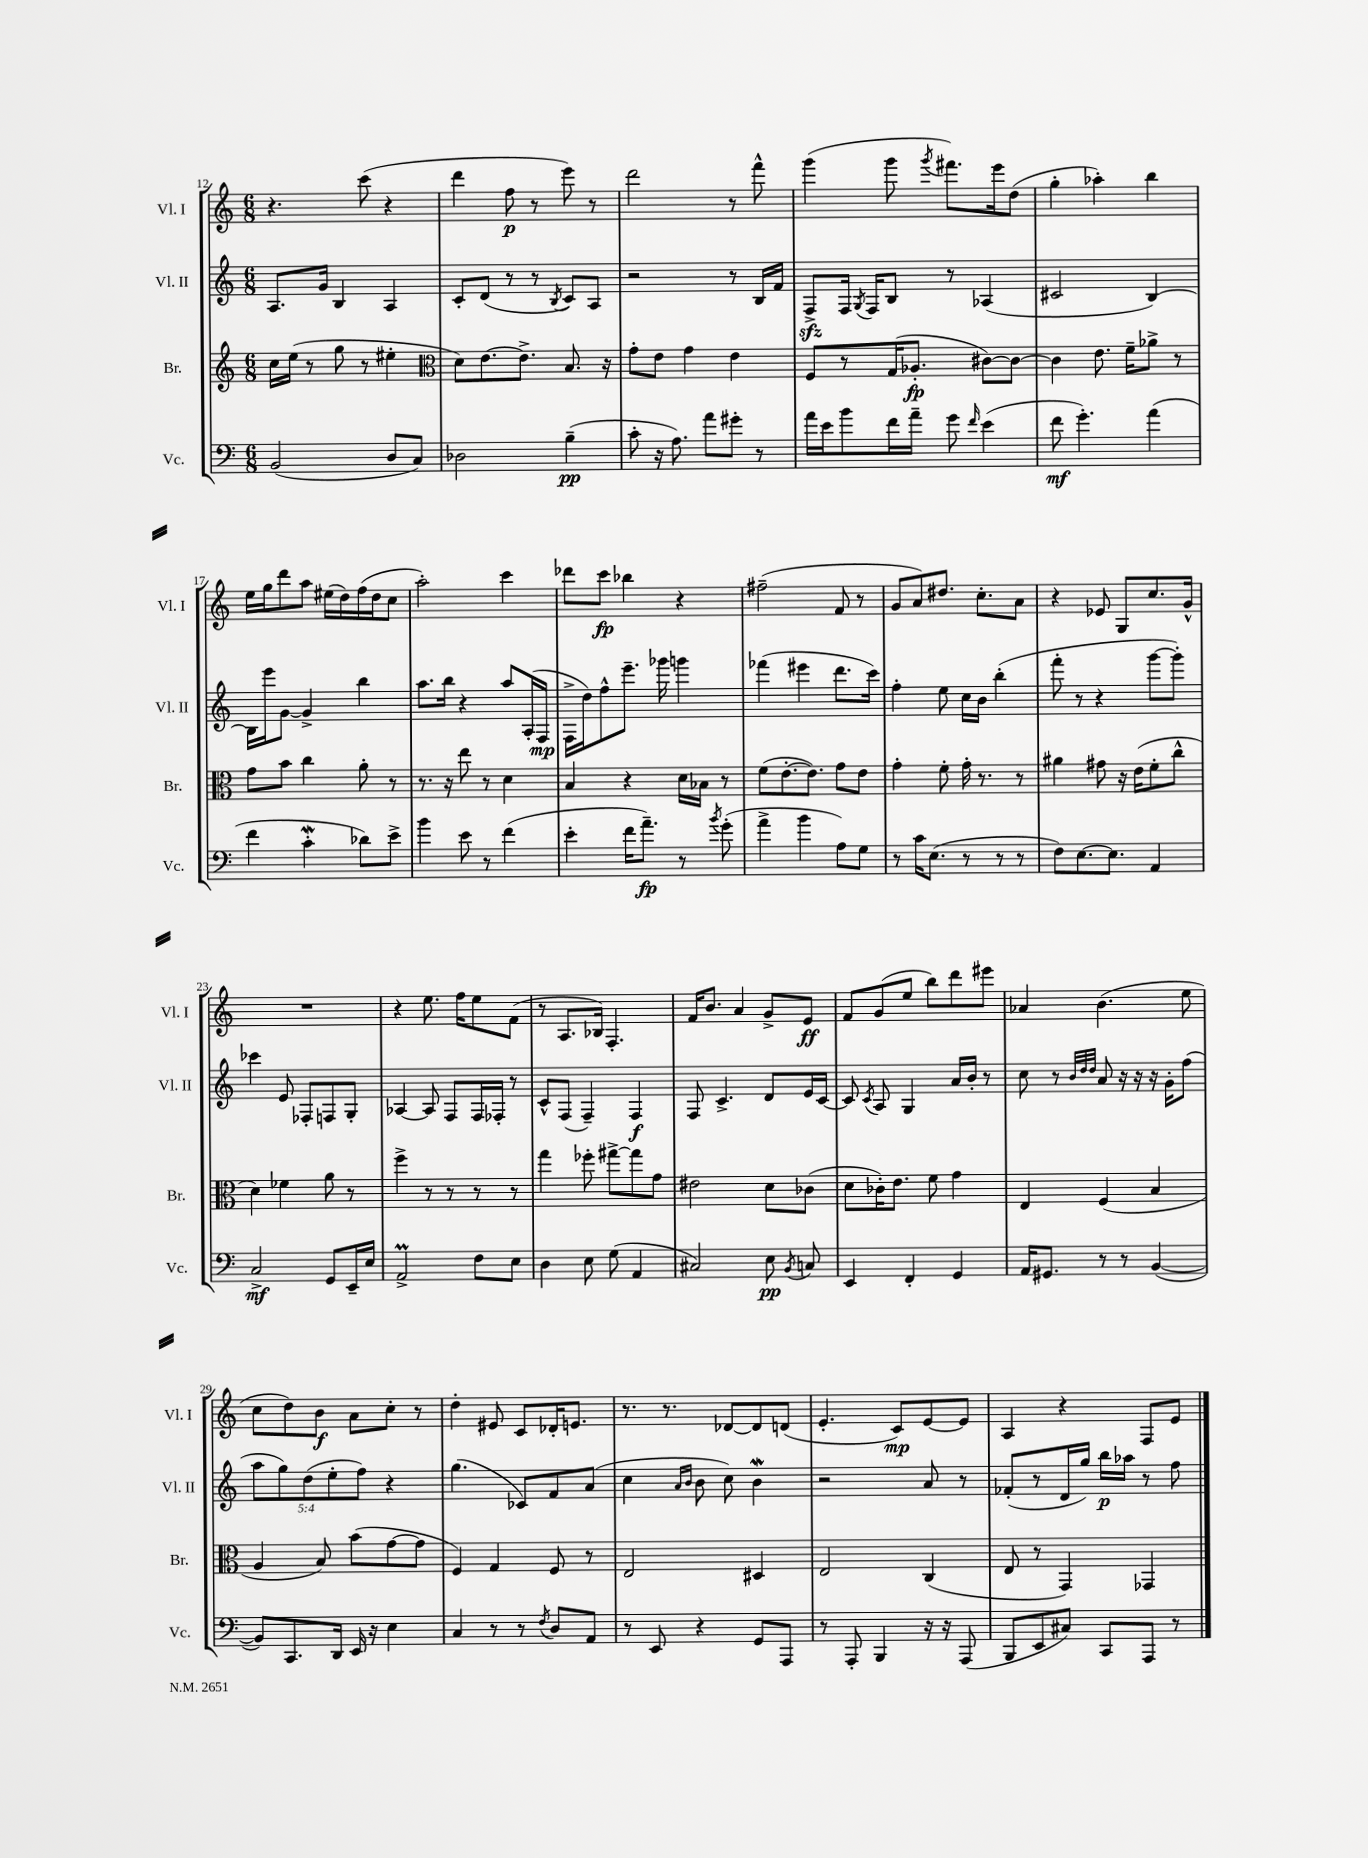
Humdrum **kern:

**kern	**kern	**kern	**kern
*staff4	*staff3	*staff2	*staff1
*clefF4	*clefG2	*clefG2	*clefG2
*k[]	*k[]	*k[]	*k[]
*M6/8	*M6/8	*M6/8	*M6/8
(2BB/	16cc\LL	8.A/L	4.r
.	(16ee\JJ	.	.
.	8r	.	.
.	.	16g/Jk	.
.	8gg\	4B/	.
.	8r	.	(8ccc\
8D/L	4ee#'\	4A/	4r
8C/J)	.	.	.
=	=	=	=
*	*clefC3	*	*
2D-\	8d\L)	8c'/L	4ddd\
.	[8.e\	(8d/J	.
.	.	8r	8ff\
.	8.e^\]J	.	.
.	.	8r	8r
.	.	8qB/	.
(4B~\	8.B/	8c/L)	8eee\)
.	.	8A/J	8r
.	16r	.	.
=	=	=	=
8c'\	8g'\L	2r	2ddd\
16r	8e\J	.	.
8.A\)	.	.	.
.	4g\	.	.
8a\L	.	.	.
8g#'\J	4e\	8r	8r
8r	.	16B/LL	8fff^^\
.	.	16f/JJ	.
=	=	=	=
16a\LL	8F/L	8F^/L	(4ggg\
16e\J	.	.	.
8b\	8r	16F/Jk	.
.	.	8qG/	.
.	.	16F/LK	.
16f\L	(16G/K	8B/J	8ggg\
16a~\JJ	8.A-'/J	.	.
.	.	.	8qggg/
8g\	.	8r	8.fff#\L)
16qqf/	.	.	.
(4e\	[8c#\L)	(4A-/	.
.	.	.	16eee\k
.	8c#\_J	.	(8dd\J
=	=	=	=
8f\	4c#\]	2c#/	4gg'\
4.g'\)	.	.	.
.	8.e\	.	4aa-'\)
.	16f~\LK	.	.
(4a\	8a-^\J	[4B/)	4bb\
.	8r	.	.
=	=	=	=
4f\	8g\L	16B\]LL	16ee\LL
.	.	16eee\J	16gg\J
.	8b\J	[8g\J	8ddd\
4c'\	4cc\	4g^/]	8aa\J
.	.	.	(16ee#\LL
.	.	.	16dd\)
8d-\L)	8a'\	4bb\	(16ff\
.	.	.	16dd\J
8e^\J	8r	.	8cc\J
=	=	=	=
4b\	8.r	8.aa\L	2aa'\)
.	16r	16bb\Jk	.
8e\	8ee\	4r	.
8r	8r	.	.
(4f\	4d\	8aa/L	4ccc\
.	.	(16A'/L	.
.	.	16F/JJ	.
=	=	=	=
4e'\	4B/	16F^\LL	8ddd-\L
.	.	16dd\J)	.
.	.	8ff^^\	8ccc\J
16f\LK	4r	8.eee~\J	4bb-\
8.a~\J)	.	.	.
.	.	16ggg-\	.
8r	16d\LL	4ggg\	4r
.	16B-\JJ	.	.
8qb/	.	.	.
(8g'\	8r	.	.
=	=	=	=
4a^\	(8f\L	(4fff-\	(2ff#~\
.	[8.e'\	.	.
4b\	.	4eee#\	.
.	8.e\]J)	.	.
8A\L)	8g\L	8.ddd\L	8f/
8G\J	8e\J	.	8r
.	.	16ccc\Jk)	.
=	=	=	=
8r	4g'\	4ff'\	8g/L
16c\LK	.	.	8a/)
(8.E\J	.	.	.
.	8f'\	8ee\	8.dd#/J
8r	16g'\	16cc\LL	.
.	8.r	16b\JJ	8.cc'\L
8r	.	(4bb'\	.
8r	8r	.	8a\J
=	=	=	=
8F\L)	4a#\	8fff'\	4r
[8.E\	.	8r	.
.	8g#\	4r	8e-/
8.E\]J	.	.	.
.	16r	.	8G/L
.	(16e\LK	.	.
4AA/	8f'\	[8ggg\L	8.cc/
.	8cc^^\J	8ggg'\]J)	.
.	.	.	16g^^/Jk
=	=	=	=
2C^/	4d\)	4ccc-\	2.r
.	4f-\	8e/	.
.	.	8F-'/L	.
8GG/L	8a\	8F/	.
16EE~/L	8r	8G'/J	.
16E/JJ	.	.	.
=	=	=	=
2AA^/	4ff^\	[4A-/	4r
.	8r	8A-/]	8.ee\
.	8r	8F/L	.
.	.	.	16ff\LK
8F\L	8r	16F/L	8ee\
.	.	16F-'/JJ	.
8E\J	8r	8r	(8f\J
=	=	=	=
4D\	4gg\	8c^^/L	8r
.	.	(8F/J	8.A/L
8E\	8ff-'\	4F~/)	.
.	.	.	16B-/Jk)
(8G\	[8gg#^\L	.	4.F'/
4AA/	8gg#\]	4F/	.
.	8g\J	.	.
=	=	=	=
2C#/)	2e#\	8F/	16f/LK
.	.	.	8.b/J
.	.	4.c^/	.
.	.	.	4a/
8E\	8d\L	8d/L	8g^/L
8qBB/	.	.	.
8C/	(8c-\J	16e/L	8e/J
.	.	[16c/JJ	.
=	=	=	=
4EE/	8d\L	8c/]	8f/L
.	.	8qc/	.
.	16c-'\K)	8A/	(8g/
.	8.e\J	.	.
4FF'/	.	4G/	8ee/J
.	8f\	.	8bb\L)
4GG/	4g\	16a/LL	8ddd\
.	.	16b'/JJ	.
.	.	8r	8eee#\J
=	=	=	=
16AA/LK	4E/	8cc\	4a-/
8.GG#/J	.	.	.
.	.	8r	.
.	.	32qqb/LLL	.
.	.	32qqdd/	.
.	.	32qqdd/JJJ	.
8r	(4F/	8a/	(4.b\
8r	.	16r	.
.	.	16r	.
([4BB/	4B/	16r	.
.	.	16g'\LK	.
.	.	(8ff\J	8ee\
=	=	=	=
8BB/]L)	4A/	10aa\L	8cc\L
.	.	10gg\)	.
8.CC/	.	.	8dd\)
.	.	(10dd\	.
.	8B/)	.	8b\J
.	.	10ee'\	.
16DD/Jk	.	.	.
16EE/	(8b\L	.	8a\L
.	.	10ff\J)	.
16r	.	.	.
4E\	[8g\	4r	8cc'\J
.	8g\]J	.	8r
=	=	=	=
4C/	4F/)	(4.gg\	4dd'\
8r	4G/	.	8e#/
8r	.	8c-/L)	8c/L
8qF/	.	.	.
8D/L	8F/	8f/	16d-'/K
.	.	.	8.e/J
8AA/J	8r	(8a/J	.
=	=	=	=
8r	2E/	4cc\	8.r
8EE/	.	.	.
.	.	.	8.r
.	.	16qqa/LL	.
.	.	16qqb/JJ	.
4r	.	8b\	.
.	.	8cc\)	[8d-/L
8GG/L	4D#/	4b\	8d-/]
8AAA/J	.	.	(8d/J
=	=	=	=
8r	2E/	2r	4.e'/
8AAA'/	.	.	.
4BBB/	.	.	.
.	.	.	8c/L)
16r	(4C/	8a/	[8e/
16r	.	.	.
(8AAA/	.	8r	8e/]J
=	=	=	=
8BBB/L	8E/	(8f-'/L	4A/
8EE/	8r	8r	.
8C#/J)	4GG/)	16d/L	4r
.	.	16gg/JJ)	.
8CC/L	.	16bb\LL	.
.	.	16aa-\JJ	.
8AAA/J	4GG-/	8r	8F/L
8r	.	8ff\	8e/J
==	==	==	==
*-	*-	*-	*-
